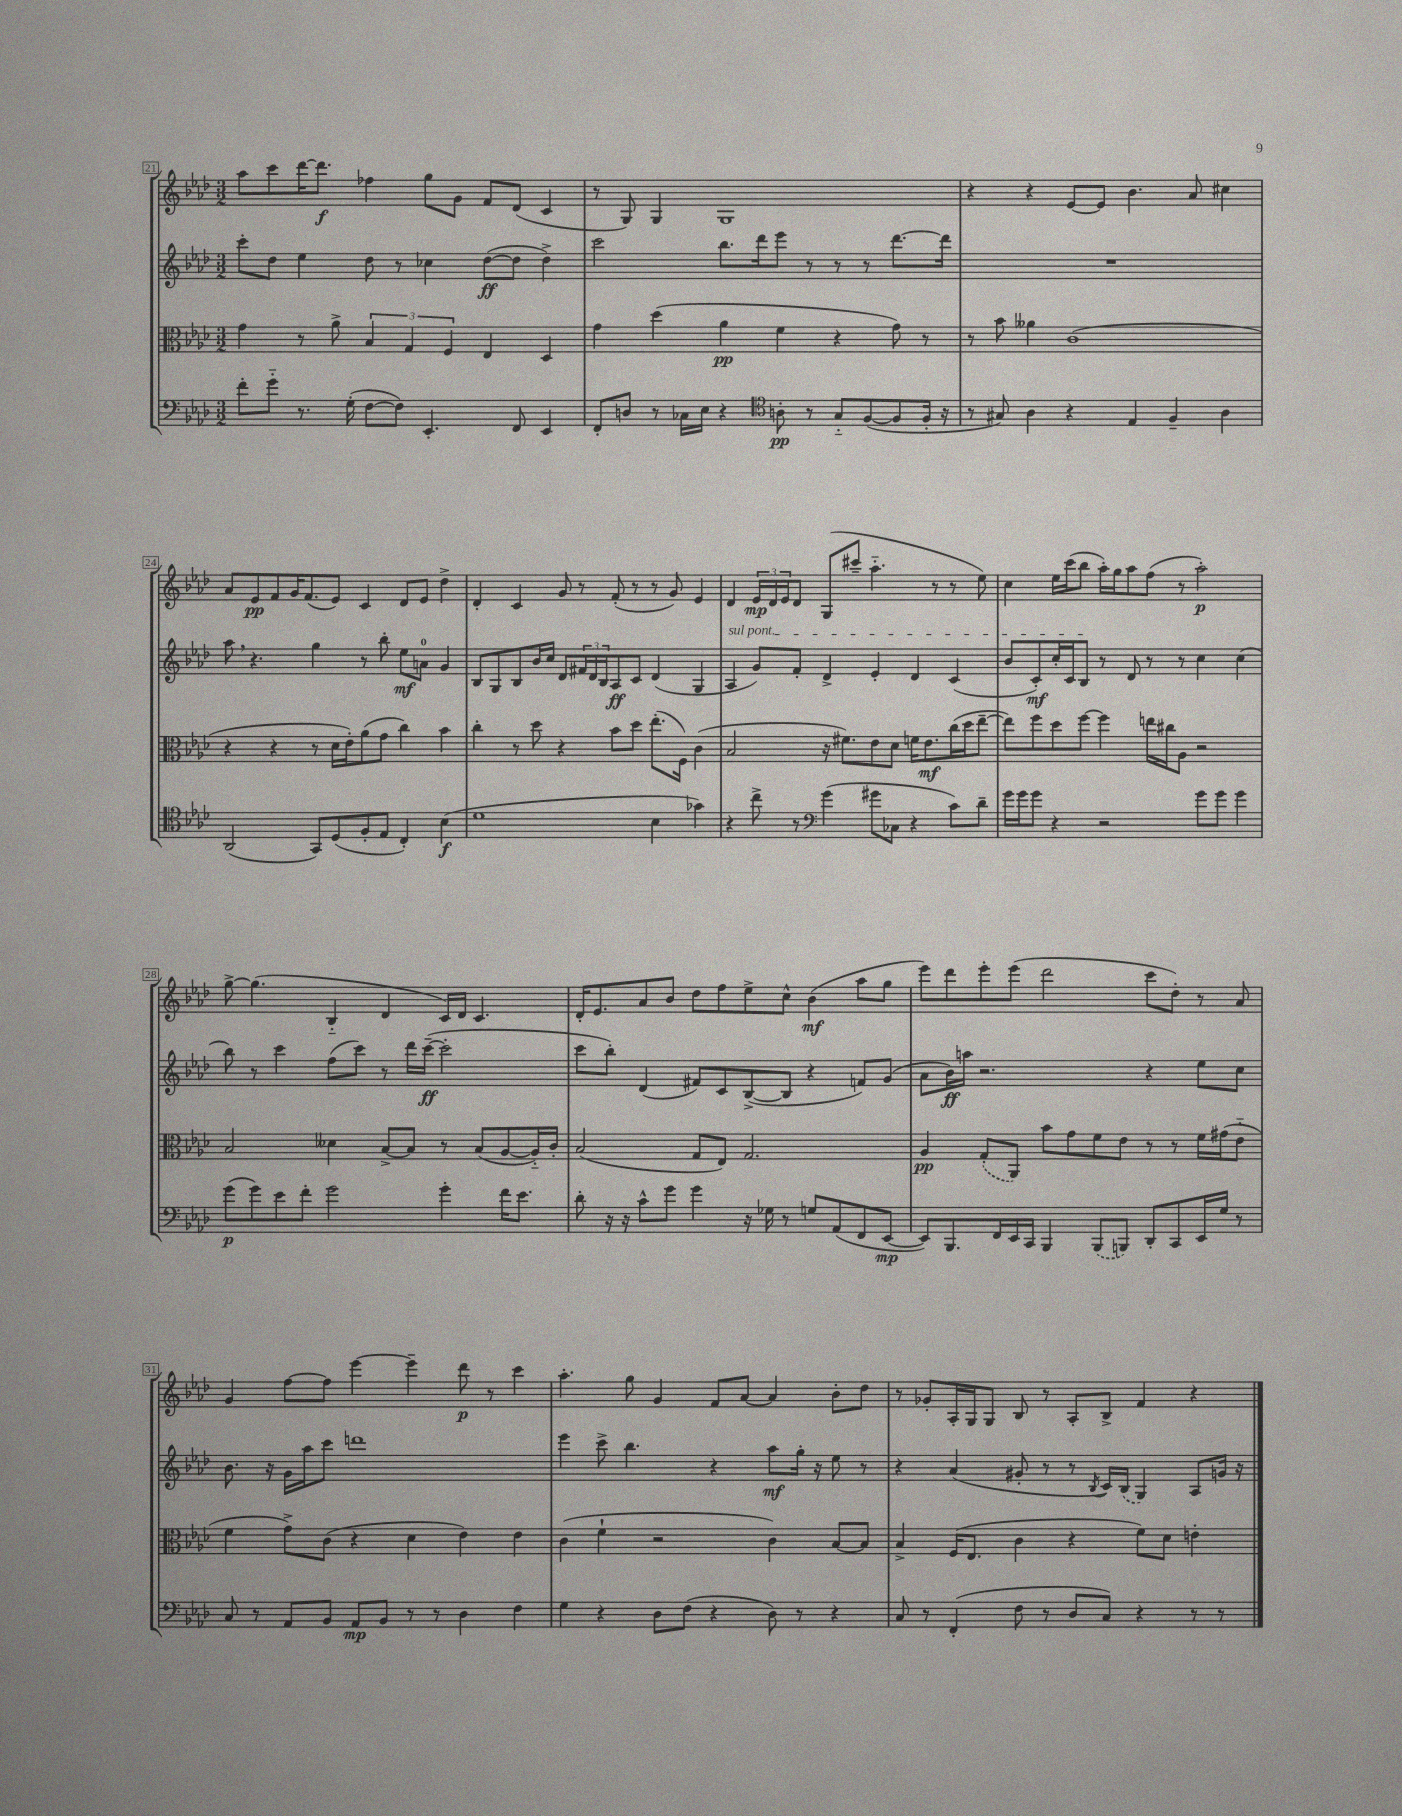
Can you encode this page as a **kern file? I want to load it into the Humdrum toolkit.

**kern	**dynam	**kern	**dynam	**kern	**dynam	**kern	**dynam
*part4	*part4	*part3	*part3	*part2	*part2	*part1	*part1
*staff4	*staff4	*staff3	*staff3	*staff2	*staff2	*staff1	*staff1
*clefF4	*	*clefC3	*	*clefG2	*	*clefG2	*
*k[b-e-a-d-]	*	*k[b-e-a-d-]	*	*k[b-e-a-d-]	*	*k[b-e-a-d-]	*
*M3/2	*	*M3/2	*	*M3/2	*	*M3/2	*
=21	=21	=21	=21	=21	=21	=21	=21
8f'\L	.	4g\	.	8ccc'\L	.	8aa-\L	.
8g\J	.	.	.	8dd-\J	.	8ccc\	.
8.r	.	8r	.	4ee-\	.	[16ddd-\K	.
.	.	.	.	.	.	8.ddd-\J]	f
.	.	8a-^\	.	.	.	.	.
(16G'\	.	.	.	.	.	.	.
[8F\L	.	6B-/	.	8dd-\	.	4ff-X\	.
8F\J])	.	.	.	8r	.	.	.
.	.	6G/	.	.	.	.	.
4.EE-'/	.	.	.	4cc-X\	.	8gg\L	.
.	.	6F/	.	.	.	.	.
.	.	.	.	.	.	8g\J	.
.	.	4E-/	.	([8dd-\L	ff	8f/L	.
8FF/	.	.	.	8dd-\J]	.	(8d-/J	.
4EE-/	.	4D-/	.	4dd-^\)	.	4c/	.
=22	=22	=22	=22	=22	=22	=22	=22
8FF'/L	.	4g\	.	2ccc\	.	8r	.
8Dn/J	.	.	.	.	.	8G/)	.
8r	.	(4dd-\	.	.	.	4G/	.
16C-X\LL	.	.	.	.	.	.	.
16E-\JJ	.	.	.	.	.	.	.
4r	.	4a-\	pp	8.bb-\L	.	1G	.
.	.	.	.	16ddd-\k	.	.	.
*clefC4	*	*	*	*	*	*	*
8An'\	pp	4f\	.	8eee-\J	.	.	.
8r	.	.	.	8r	.	.	.
8G/L	.	4r	.	8r	.	.	.
([8F/	.	.	.	8r	.	.	.
8F/]	.	8g\)	.	[8.ddd-\L	.	.	.
16F'/Jk	.	8r	.	.	.	.	.
16r	.	.	.	16ddd-\Jk]	.	.	.
=23	=23	=23	=23	=23	=23	=23	=23
8r	.	8r	.	1.r	.	4r	.
8G#X/)	.	8b-\	.	.	.	.	.
4A-\	.	4a--X\	.	.	.	4r	.
4r	.	(1c	.	.	.	[8e-/L	.
.	.	.	.	.	.	8e-/J]	.
4E-/	.	.	.	.	.	4.b-\	.
4F~/	.	.	.	.	.	.	.
.	.	.	.	.	.	8a-/	.
4A-\	.	.	.	.	.	4cc#X\	.
!!LO:LB:g=z
=24	=24	=24	=24	=24	=24	=24	=24
(2AA-/	.	4r	.	8aa-,\	.	8a-/L	.
.	.	.	.	4.r	.	8e-/	pp
.	.	4r	.	.	.	8f/	.
.	.	.	.	.	.	16g/K	.
.	.	.	.	.	.	(8.f/	.
8GG/L)	.	8r	.	4gg\	.	.	.
(8D-/	.	16d-\LL	.	.	.	8e-/J)	.
.	.	16e-'\J)	.	.	.	.	.
8F'/	.	(8a-\	.	8r	.	4c/	.
8E-/J	.	8g\J	.	8bb-'\	.	.	.
4C'/)	.	4cc\)	.	8ee-\L	mf	8d-/L	.
.	.	.	.	8an\J	.	8e-/J	.
(4B-\	f	4b-\	.	4g/	.	4dd-^\	.
=25	=25	=25	=25	=25	=25	=25	=25
1d-	.	4cc'\	.	8B-/L	.	4d-'/	.
.	.	.	.	8G/	.	.	.
.	.	8r	.	8B-/	.	4c/	.
.	.	8dd-\	.	16b-/L	.	.	.
.	.	.	.	16cc/JJ	.	.	.
.	.	4r	.	8d-/L	.	8g/	.
.	.	.	.	24f#X/L	.	8r	.
.	.	.	.	24d-/	.	.	.
.	.	.	.	24B-/J	.	.	.
.	.	8b-\L	.	8A-/	ff	(8f'/	.
.	.	8dd-\J	.	8c/J	.	8r	.
4B-\	.	(8.ee-'\L	.	(4d-/	.	8r	.
.	.	.	.	.	.	8g/)	.
.	.	16F\Jk)	.	.	.	.	.
4g-X\)	.	(4c\	.	4G/	.	4e-/	.
=26	=26	=26	=26	=26	=26	=26	=26
!	!	!	!	!LO:TX:a:i:t=sul pont.	!	!	!
4r	.	2B-/	.	4A-/	.	4d-/	.
8cc^\	.	.	.	8g/L)	.	24e-/LL	mp
.	.	.	.	.	.	24d-/	.
.	.	.	.	.	.	24e-/J	.
8r	.	.	.	8f'/J	.	8d-/J	.
*clefF4	*	*	*	*	*	*	*
(4g\	.	16r	.	4d-^/	.	(8G/L	.
.	.	8.f#X\L)	.	.	.	.	.
.	.	.	.	.	.	8ccc#X~/J	.
8g#X\L	.	8e-\	.	4e-'/	.	4.aa-\	.
8C-X\J	.	8d-\J	.	.	.	.	.
4r	.	16fn\KL	.	4d-/	.	.	.
.	.	8.e-\	mf	.	.	.	.
.	.	.	.	.	.	8r	.
8c\L)	.	(16cc\L	.	(4c/	.	8r	.
.	.	16dd-\J	.	.	.	.	.
8d-~\J	.	[8ee-~\J	.	.	.	8ee-\)	.
=27	=27	=27	=27	=27	=27	=27	=27
16g\LL	.	8ee-\L])	.	8b-/L	.	4cc\	.
16g\J	.	.	.	.	.	.	.
8g\J	.	8ff\	.	8c'/)	mf	.	.
4r	.	8dd-\	.	16cc'/L	.	16ee-\LL	.
.	.	.	.	16c/J	.	(16ccc\J	.
.	.	[8ff\J	.	8B-/J	.	8bb-\J	.
2r	.	4ff\]	.	8r	.	16aa-'\LL)	.
.	.	.	.	.	.	16gg\J	.
.	.	.	.	8d-/	.	8aa-\	.
.	.	16een\LL	.	8r	.	(8ff\J	.
.	.	16cc#X\J	.	.	.	.	.
.	.	8A-\J	.	8r	.	8r	.
8g\L	.	2r	.	4cc\	.	2aa-'\)	p
8g\J	.	.	.	.	.	.	.
4g\	.	.	.	(4cc\	.	.	.
!!LO:LB:g=z
=28	=28	=28	=28	=28	=28	=28	=28
(8g\L	p	2B-/	.	8bb-\)	.	[8gg^\	.
8g\)	.	.	.	8r	.	(4.gg\]	.
8e-\	.	.	.	4ccc\	.	.	.
8f'\J	.	.	.	.	.	.	.
2g\	.	4d--X\	.	(8ff\L	.	4B-/	.
.	.	.	.	8ccc\J)	.	.	.
.	.	[8B-^/L	.	8r	.	4d-/	.
.	.	8B-/J]	.	16ddd-\LL	.	.	.
.	.	.	.	([16ccc~\JJ	ff	.	.
4g'\	.	8r	.	2ccc'\]	.	16c/LL)	.
.	.	.	.	.	.	16d-/JJ	.
.	.	(8B-/L	.	.	.	4.c/	.
16f\KL	.	[8A-/	.	.	.	.	.
8.e-\J	.	.	.	.	.	.	.
.	.	16A-/L])	.	.	.	.	.
.	.	16c'/JJ	.	.	.	.	.
=29	=29	=29	=29	=29	=29	=29	=29
8d-'\	.	(2B-/	.	8ccc\L	.	16d-'/KL	.
.	.	.	.	.	.	8.e-/	.
16r	.	.	.	8bb-'\J)	.	.	.
16r	.	.	.	.	.	.	.
8c^^\L	.	.	.	(4d-/	.	8a-/	.
8g\J	.	.	.	.	.	8b-/J	.
4g\	.	8G/L	.	8f#X/L)	.	8dd-\L	.
.	.	8E-/J)	.	8c/	.	8ff\	.
16r	.	2.G/	.	([8B-^/	.	8ee-^\	.
16G-X\	.	.	.	.	.	.	.
8r	.	.	.	8B-/J]	.	8cc^^\J	.
8Gn/L	.	.	.	4r	.	(4b-\	mf
(8AA-/	.	.	.	.	.	.	.
8FF/	.	.	.	8fn/L)	.	8aa-\L	.
[8EE-/J	mp	.	.	(8g/J	.	8gg\J	.
=30	=30	=30	=30	=30	=30	=30	=30
8EE-/L])	.	4A-/	pp	8a-\L	.	8eee-\L)	.
8.BBB-/	.	.	.	16b-\L)	ff	8ddd-\	.
.	.	.	.	16aan\JJ	.	.	.
.	.	(8G'/L	.	2.r	.	8eee-'\	.
16FF/L	.	.	.	.	.	.	.
16EE-/	.	8AA-/J)	.	.	.	(8eee-\J	.
16CC/JJ	.	.	.	.	.	.	.
4BBB-/	.	8b-\L	.	.	.	2ddd-\	.
.	.	8g\	.	.	.	.	.
(8BBB-/L	.	8f\	.	.	.	.	.
8BBBn/J)	.	8e-\J	.	.	.	.	.
8DD-'/L	.	8r	.	4r	.	8ccc\L	.
8CC/	.	8r	.	.	.	8dd-'\J)	.
16EE-/L	.	16f\LL	.	8ee-\L	.	8r	.
16G/JJ	.	(16g#X\J	.	.	.	.	.
8r	.	8e-\J	.	8cc\J	.	8a-/	.
!!LO:LB:g=z
=31	=31	=31	=31	=31	=31	=31	=31
8C/	.	4f\	.	8.b-\	.	4g/	.
8r	.	.	.	.	.	.	.
.	.	.	.	16r	.	.	.
8AA-/L	.	8g^\L)	.	16g\LL	.	[8ff\L	.
.	.	.	.	16aa-\J	.	.	.
8BB-/J	.	(8c\J	.	8ccc\J	.	8ff\J]	.
8AA-/L	mp	4r	.	1dddn	.	[4eee-\	.
8BB-/J	.	.	.	.	.	.	.
8r	.	4d-\	.	.	.	4eee-~\]	.
8r	.	.	.	.	.	.	.
4D-\	.	4e-\)	.	.	.	8ddd-\	p
.	.	.	.	.	.	8r	.
4F\	.	4e-\	.	.	.	4ccc\	.
=32	=32	=32	=32	=32	=32	=32	=32
4G\	.	(4c\	.	4eee-\	.	4.aa-'\	.
4r	.	4f`\	.	8ccc^\	.	.	.
.	.	.	.	4.bb-\	.	8gg\	.
8D-\L	.	2r	.	.	.	4g/	.
(8F\J	.	.	.	.	.	.	.
4r	.	.	.	4r	.	8f/L	.
.	.	.	.	.	.	[8a-/J	.
8D-\)	.	4c\)	.	8aa-\L	mf	4a-/]	.
8r	.	.	.	16gg'\Jk	.	.	.
.	.	.	.	16r	.	.	.
4r	.	[8B-/L	.	8ee-\	.	8b-'\L	.
.	.	8B-/J]	.	8r	.	8dd-\J	.
=33	=33	=33	=33	=33	=33	=33	=33
8C/	.	4B-^/	.	4r	.	8r	.
8r	.	.	.	.	.	8g-X'/L	.
(4FF'/	.	(16F/KL	.	(4a-/	.	16A-'/L	.
.	.	8.E-/J	.	.	.	16G/J	.
.	.	.	.	.	.	8G/J	.
8F\	.	4c\	.	8g#X'/	.	8B-/	.
8r	.	.	.	8r	.	8r	.
8D-/L	.	4r	.	8r	.	8A-'/L	.
.	.	.	.	8qB-/	.	.	.
8C/J)	.	.	.	16c/LL)	.	8B-^/J	.
.	.	.	.	(16B-/JJ	.	.	.
4r	.	8f\L)	.	4G/)	.	4f/	.
.	.	8d-\J	.	.	.	.	.
8r	.	4en'\	.	8A-/L	.	4r	.
8r	.	.	.	16gn/Jk	.	.	.
.	.	.	.	16r	.	.	.
==	==	==	==	==	==	==	==
*-	*-	*-	*-	*-	*-	*-	*-
